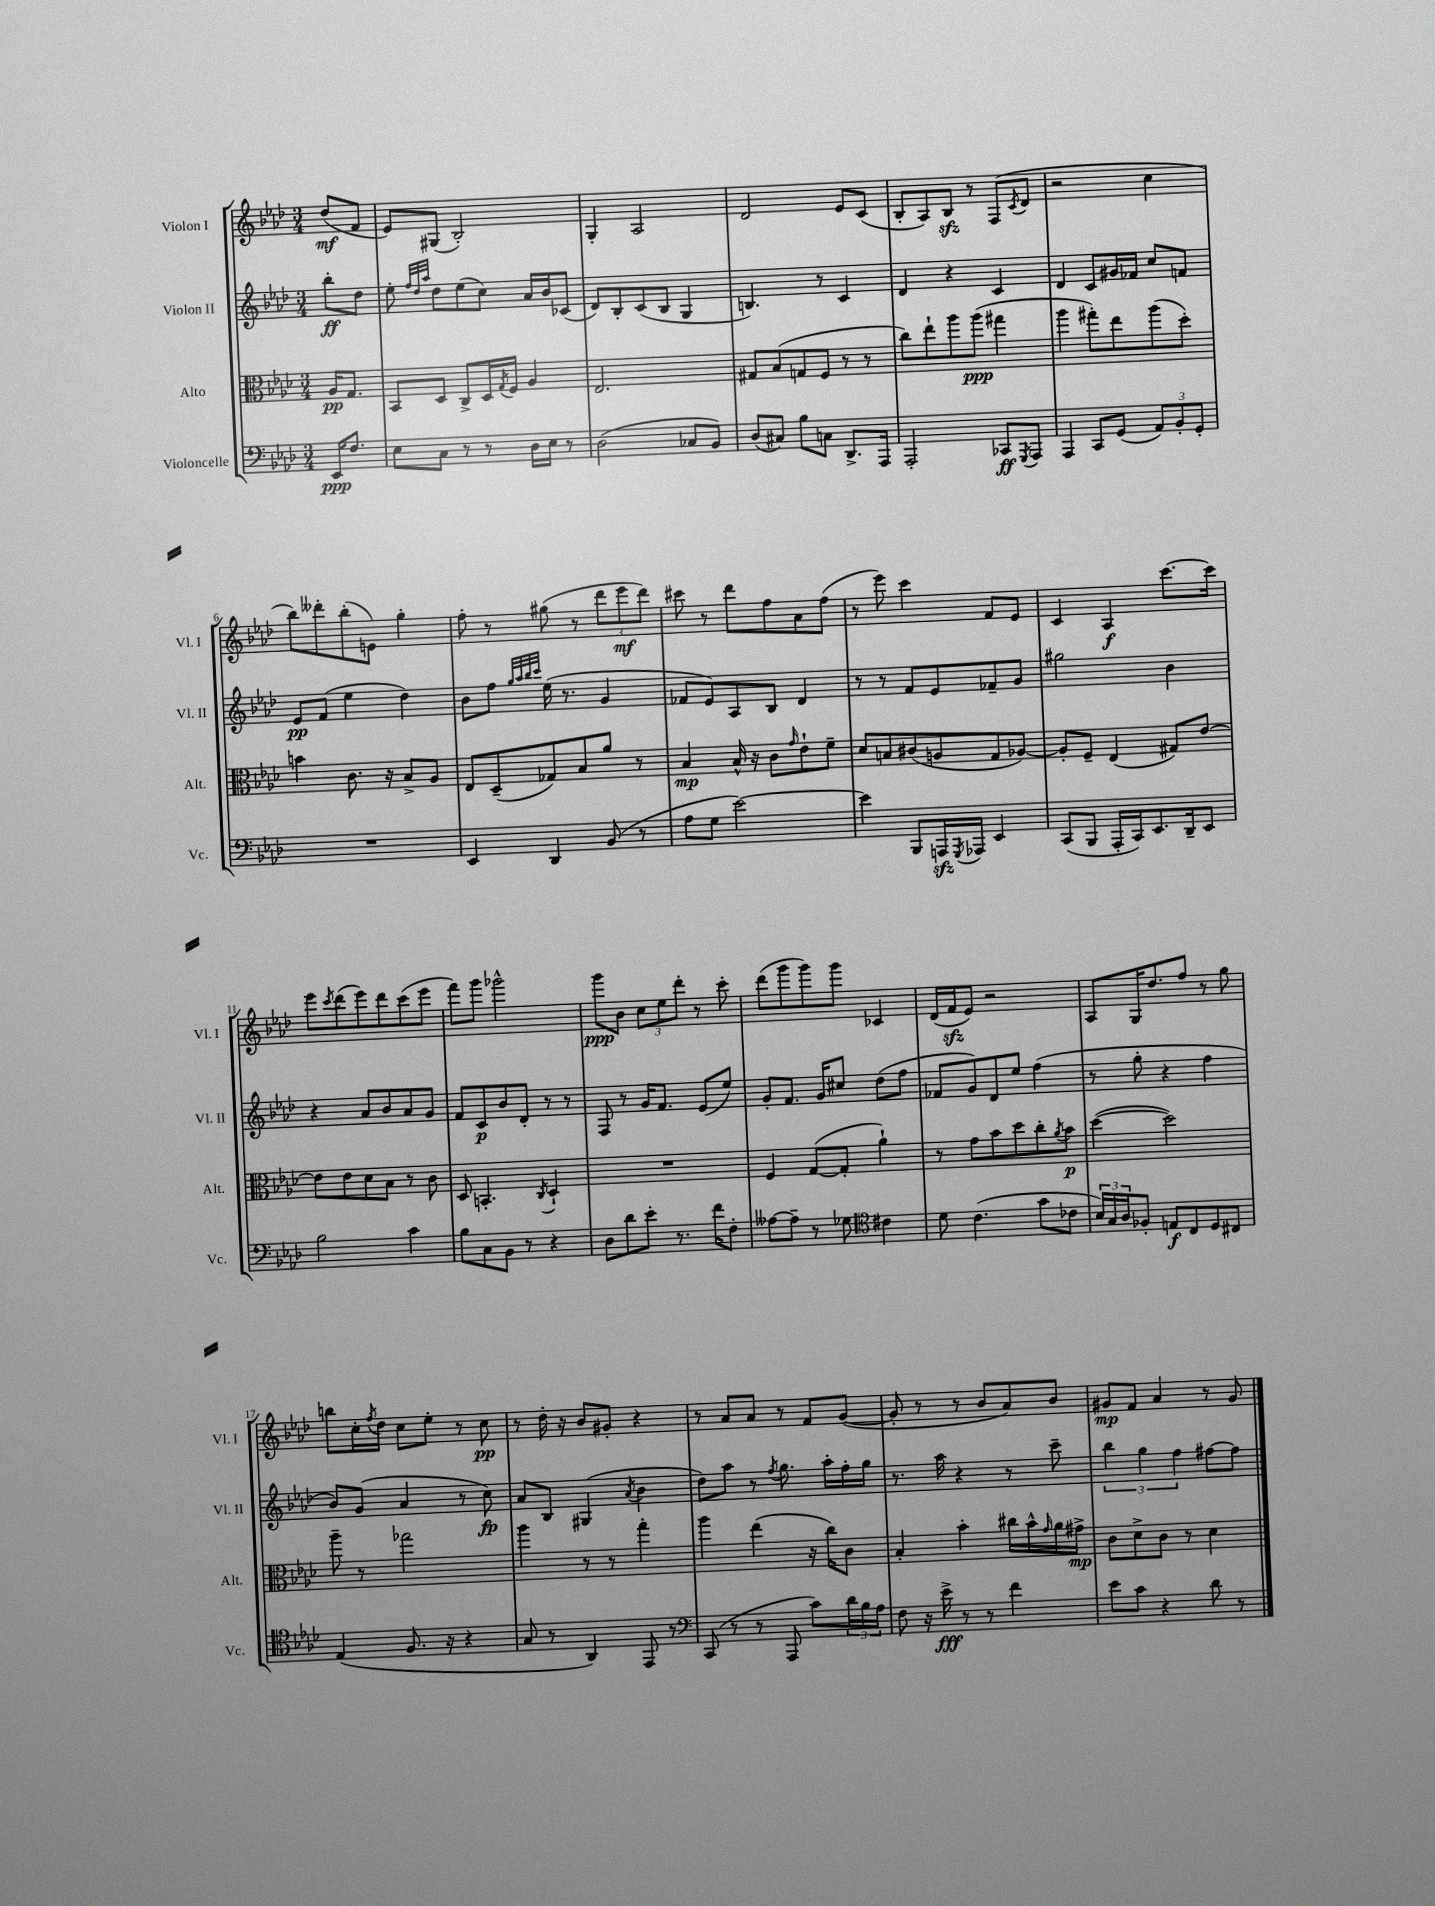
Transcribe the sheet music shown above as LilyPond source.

<<
\new StaffGroup <<
\new Staff = "s0" \with { instrumentName = "Violon I" shortInstrumentName = "Vl. I" } {
    \clef treble \key aes \major \numericTimeSignature \time 3/4 \partial 4
    des''8\mf( f'8 |
    ees'8) gis8( bes2-.) |
    g4-. aes2 |
    des'2 ees'8 c'8( |
    bes8-. aes8) bes8\sfz r8 f8( \acciaccatura { c'8 } des'8 |
    r2 c''4 |
    bes''8) deses'''8-. bes''8-.( e'8) g''4-. |
    f''8-. r8 gis''8( r8 \tuplet 3/2 { des'''8 ees'''8\mf des'''8) } |
    cis'''8 r8 des'''8 f''8 aes'8 f''8( |
    r8 ees'''8) c'''4 f'8 ees'8 |
    c'4 aes4\f c'''8.~ c'''16 |
    ees'''8 \acciaccatura { c'''8 } des'''8( ees'''8) des'''8 c'''8( ees'''8 |
    f'''8) g'''8 ges'''2-^ |
    g'''8\ppp bes'8 \tuplet 3/2 { c''8 ees''8 des'''8-. } r8 c'''8-. |
    des'''8( g'''8 g'''8) g'''8 ces'4 |
    des'16( f'16\sfz ees'8) r2 |
    aes8 g16 des''8. f''8 r8 g''8 |
    b''8 c''16-. \acciaccatura { f''8 } des''16 c''8 ees''8-. r8 c''8\pp |
    r8 des''16-. r16 bes'8 gis'8-. r4 |
    r8 aes'8 aes'8 r8 f'8 g'8~( |
    g'8-. r8 r8 bes'8 aes'8) bes'8 |
    gis'8\mp f'8 aes'4 r8 gis'8 \bar "|." |
}
\new Staff = "s1" \with { instrumentName = "Violon II" shortInstrumentName = "Vl. II" } {
    \clef treble \key aes \major \numericTimeSignature \time 3/4 \partial 4
    bes''8-.\ff des''8 |
    ees''8-. \grace { f''32 des''32 aes''32 } des''8 ees''8( c''8) aes'16 bes'16 ces'8( |
    des'8) bes8-. c'8( bes8 g4 |
    b4.) r8 c'4 |
    des'4 r4 c'4 |
    des'4 c'8 gis'16 fes'16 c''8 f'8 |
    ees'8\pp f'8( ees''4 des''4) |
    bes'8 f''8 \grace { g''32 aes''32 bes''32 c'''32 } ees''16( r8. g'4 |
    fes'8 ees'8) aes8 bes8 des'4 |
    r8 r8 f'8 ees'8 fes'8-- g'8 |
    gis''2 bes'4 |
    r4 aes'8 bes'8 aes'8 g'8 |
    f'8 c'8\p bes'8 des'8-. r8 r8 |
    f8 r8 g'16 f'8. ees'8( ees''8) |
    g'8-. f'8. g'16 cis''8 des''8( f''8 |
    fes'8 g'8) des'8 ees''8 f''4( |
    r8 g''8-. r4 f''4 |
    bes'8) g'8( aes'4 r8 c''8\fp) |
    aes'8 bes8 gis4( \acciaccatura { aes'8 } bes'4 |
    des''8) aes''8 r8 \acciaccatura { f''8 } g''8. aes''16-. f''16-. g''16 |
    r8. aes''16 r4 r8 c'''8-- |
    \tuplet 3/2 { bes''4 g''4 f''4 } fis''8~ fis''8 \bar "|." |
}
\new Staff = "s2" \with { instrumentName = "Alto" shortInstrumentName = "Alt." } {
    \clef alto \key aes \major \numericTimeSignature \time 3/4 \partial 4
    aes16\pp g8. |
    bes,8 des8 c8-> des16 \acciaccatura { g8 } f16 aes4 |
    ees2. |
    gis8 bes8( g8 f8 r8 r8 |
    c''8) ees''8-! aes''8 aes''8\ppp( gis''4 |
    aes''4 gis''8-.) ees''8 aes''8( des''8-.) |
    b'4 c'8. r16 bes8-> aes8 |
    ees8 des8--( ges8) bes8 aes'8 r8 |
    bes4\mp bes16-^ r16 c'8 \grace { g'16 } ees'8-! f'8-- |
    des'8 b8 cis'8( a8 g8 aes8~) |
    aes8-. f8-- ees4( gis8) ees'8~ |
    ees'8 ees'8 des'8 bes8 r8 c'8 |
    des8 b,4.-. \acciaccatura { c8 } des4-! |
    R2. |
    f4 g8~( g8-. aes'4-!) |
    r8 g'8 bes'8 des''8 c''8-. \acciaccatura { aes'8 } bes'8\p |
    des''4~( des''2) |
    aes''8-- r8 ges''2 |
    aes''4 r8 r8 g''4-. |
    aes''4 ees''4( r16 c''16) c'8 |
    bes4-. bes'4-. cis''16 bes'16-^ \grace { g'16 } aes'16 gis'16->\mp |
    c'8 des'8-> c'8 r8 des'4 \bar "|." |
}
\new Staff = "s3" \with { instrumentName = "Violoncelle" shortInstrumentName = "Vc." } {
    \clef bass \key aes \major \numericTimeSignature \time 3/4 \partial 4
    ees,16\ppp f8. |
    ees8 c8 r8 r8 des16 ees16 r8 |
    des2( ces8 bes,8) |
    des8( cis8) bes8 c8 des,8.-> aes,,16 |
    aes,,2-. ces,8\ff \acciaccatura { g,,8 } aes,,8 |
    aes,,4 c,8 g,8( \tuplet 3/2 { aes,8) bes,8-. g,8-. } |
    R2. |
    ees,4 des,4 bes,8( r8 |
    aes8 g8 ees'2~) |
    ees'4 bes,,8 a,,16\sfz \acciaccatura { g,,8 } aes,,16 ees,4 |
    c,8( bes,,8 aes,,16-. c,16) ees,8. des,16-- ees,8 |
    bes2 c'4 |
    bes8 c8 bes,8 r8 r4 |
    des8 des'8 ees'8-. r8. f'16 f8-. |
    aeses8~ aeses8-- r8 ges8 \clef tenor cis'4 |
    des'8 c'4.( g'8 ces'8 |
    \tuplet 3/2 { bes16) g16 aes16 } fes8-. e8\f c8 des8 cis8 |
    ees4( f8. r16 r4 |
    g8 r8 aes,4) ees,8 r8 |
    \clef bass c,8( r8 r8 aes,,8 c'8) \tuplet 3/2 { des'16 bes16 aes16 } |
    f8 r16 ees'16->\fff r8 r8 f'4 |
    ees'8 c'8 r4 des'8 r8 \bar "|." |
}
>>
>>
